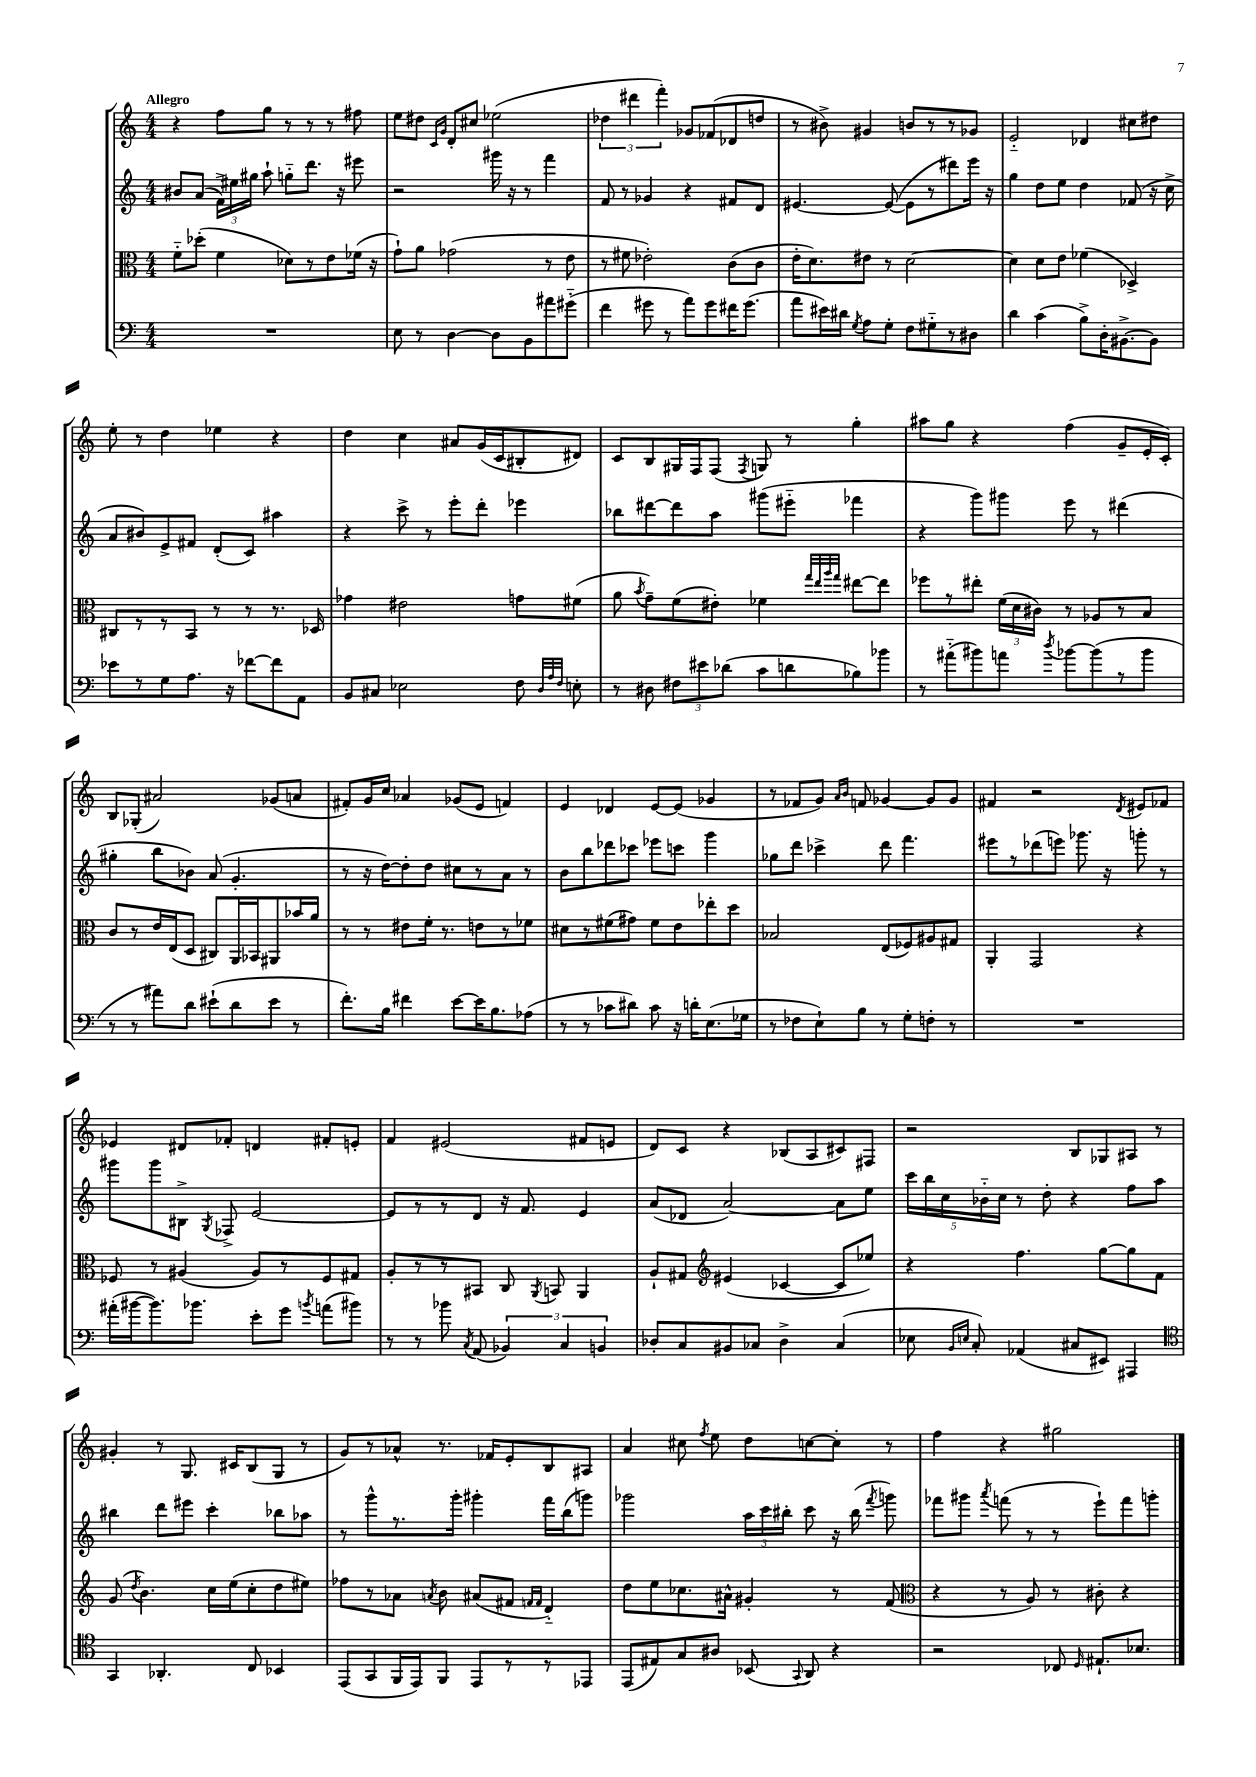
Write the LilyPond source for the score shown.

<<
\new StaffGroup <<
\new Staff = "s0" {
    \clef treble \key c \major \numericTimeSignature \time 4/4 \tempo "Allegro"
    \autoBeamOff r4 f''8[ g''8] r8 r8 r8 fis''8 |
    e''8[ dis''8] \grace { c'16[ g'16] } d'8[-. cis''8] ees''2( |
    \tuplet 3/2 { des''4 dis'''4 f'''4-.) } ges'8[ fes'8( des'8 d''8] |
    r8 bis'8->) gis'4 b'8[ r8 r8 ges'8] |
    e'2-_ des'4 cis''8[ dis''8] |
    e''8-. r8 d''4 ees''4 r4 |
    d''4 c''4 ais'8[ g'16( c'16 bis8-. dis'8]) |
    c'8[ b8 gis16 f16 f8]( \acciaccatura { f8 } g8) r8 g''4-. |
    ais''8[ g''8] r4 f''4( g'8[-- e'16-. c'16]-.) |
    b8[ ges8]-.( ais'2) ges'8[( a'8] |
    fis'8[-.) g'16 c''16] aes'4 ges'8[( e'8] f'4) |
    e'4 des'4 e'8[~ e'8]( ges'4 |
    r8 fes'8[ g'8]) \grace { a'16[ b'16] } f'8 ges'4~ ges'8[ ges'8] |
    fis'4 r2 \acciaccatura { d'8 } eis'8[ fes'8] |
    ees'4 dis'8[ fes'8]-. d'4 fis'8[-. e'8]-. |
    f'4 eis'2( fis'8[ e'8] |
    d'8[) c'8] r4 bes8[( a8 cis'8) fis8] |
    r2 b8[ ges8 ais8] r8 |
    gis'4-. r8 g8. cis'16[ b8( g8] r8 |
    g'8[) r8 aes'8]-^ r8. fes'16[ e'8-. b8 ais8] |
    a'4 cis''8 \acciaccatura { f''8 } e''8 d''8[ c''8~ c''8]-. r8 |
    f''4 r4 gis''2 \bar "|." |
}
\new Staff = "s1" {
    \clef treble \key c \major \numericTimeSignature \time 4/4
    \autoBeamOff bis'8[ a'8]( \tuplet 3/2 { f'16[->) eis''16 gis''16] } a''8-! g''8[-_ d'''8.] r16 eis'''8 |
    r2 gis'''16 r16 r8 f'''4 |
    f'8 r8 ges'4 r4 fis'8[ d'8] |
    eis'4.~ eis'8~( eis'8[ r8 dis'''8) e'''16] r16 |
    g''4 d''8[ e''8] d''4 fes'8( r16 c''16-> |
    a'8[ bis'8) e'8-> fis'8] d'8[-.( c'8]) ais''4 |
    r4 c'''8-> r8 e'''8[-. d'''8]-. ees'''4 |
    bes''8[ dis'''8~ dis'''8 a''8] gis'''8[( eis'''8]-_ fes'''4 |
    r4 g'''8[) gis'''8] e'''8 r8 dis'''4( |
    gis''4-. b''8[ bes'8]) a'8( g'4.-. |
    r8 r16 d''16[~) d''8-. d''8] cis''8[ r8 a'8] r8 |
    b'8[ b''8 des'''8 ces'''8] ees'''8[ c'''8] g'''4 |
    ges''8[ d'''8] ces'''4-> d'''8 f'''4. |
    eis'''8[ r8 des'''8( e'''8]) ges'''8. r16 g'''8-. r8 |
    gis'''8[ gis'''8 bis8]-> \acciaccatura { g8 } fes8-> e'2~ |
    e'8[ r8 r8 d'8] r16 f'8. e'4 |
    a'8[( des'8] a'2~) a'8[ e''8] |
    \tuplet 5/4 { c'''16[ b''16 c''16 bes'16-_ c''16] } r8 d''8-. r4 f''8[ a''8] |
    bis''4 d'''8[ eis'''8] c'''4-. bes''8[ aes''8] |
    r8 g'''8[-^ r8. g'''16]-. gis'''4-. f'''16[ b''16( g'''8]) |
    ges'''2 \tuplet 3/2 { a''16[ c'''16 bis''16]-. } c'''8 r16 bis''16( \acciaccatura { f'''8 } g'''8) |
    fes'''8[ gis'''8] \acciaccatura { a'''8 } f'''8( r8 r8 e'''8[-!) f'''8 g'''8]-. \bar "|." |
}
\new Staff = "s2" {
    \clef alto \key c \major \numericTimeSignature \time 4/4
    \autoBeamOff f'8[-_ des''8]-.( f'4 des'8[) r8 e'8 fes'16]( r16 |
    g'8[-!) a'8] ges'2( r8 e'8 |
    r8 fis'8 ees'2-.) c'8[( c'8] |
    e'16[-. d'8.) eis'8] r8 d'2~ |
    d'4 d'8[ e'8] fes'4( des4->) |
    cis8[ r8 r8 b,8] r8 r8 r8. des16 |
    ges'4 eis'2 g'8[ fis'8]( |
    a'8 \acciaccatura { b'8 } g'8[--) f'8( eis'8]-.) fes'4 \grace { g''32[ e''32 a''32 g''32] } eis''8[~ eis''8] |
    fes''8[ r8 eis''8]-. \tuplet 3/2 { f'16[( d'16 cis'16]) } r8 aes8[ r8 b8] |
    c'8[ r8 e'16 e16( d8] cis8[) a,16 bes,16 ais,8 bes'16 a'16] |
    r8 r8 eis'8[ f'16]-. r8. e'8[ r8 fes'8] |
    dis'8[ r8 fis'8( gis'8]) fis'8[ e'8 ees''8-. d''8] |
    bes2 e8[( fes8) ais8 gis8] |
    a,4-. g,2 r4 |
    fes8 r8 ais4( ais8[) r8 fes8 gis8] |
    a8[-. r8 r8 bis,8] c8 \acciaccatura { a,8 } b,8 a,4 |
    a8[-! gis8] \clef treble eis'4( ces'4~ ces'8[ ees''8]) |
    r4 f''4. g''8[~ g''8 f'8] |
    g'8( \acciaccatura { d''8 } b'4.) c''16[ e''16( c''8-. d''8 eis''8]) |
    fes''8[ r8 aes'8] \acciaccatura { a'8 } b'8 ais'8[( fis'8] \grace { f'16[ f'16] } d'4-_) |
    d''8[ e''8 ces''8. ais'16]-^ gis'4-. r8 f'8( |
    \clef alto r4 r8 a8) r8 cis'8-. r4 \bar "|." |
}
\new Staff = "s3" {
    \clef bass \key c \major \numericTimeSignature \time 4/4
    \autoBeamOff R1 |
    e8 r8 d4~ d8[ b,8 ais'8 gis'8]-_( |
    f'4 gis'8 r8 a'8[) gis'8 fis'16 gis'8.]( |
    a'8[ eis'16) dis'16] \acciaccatura { g8 } a8[ g8]-. f8[ gis8-_ r8 dis8] |
    d'4 c'4( b8[->) d16-. bis,8.~-> bis,8] |
    ees'8[ r8 g8 a8.] r16 fes'8[~ fes'8 a,8] |
    b,8[ cis8] ees2 f8 \grace { d32[ a32 f32] } e8-. |
    r8 dis8 \tuplet 3/2 { fis8[ eis'8 des'8]( } c'8[ d'8 bes8) bes'8] |
    r8 ais'8[-_( bis'8) a'8] \acciaccatura { d''8 } bes'8[~ bes'8( r8 bes'8] |
    r8 r8 ais'8[) d'8] eis'8[-!( d'8 eis'8] r8 |
    f'8.[-.) b16] fis'4 e'8[~ e'16 b8. aes8]( |
    r8 r8 ces'8[ dis'8]) ces'8 r16 d'16[-. e8.( ges16] |
    r8 fes8[ e8-!) b8] r8 g8[-. f8]-. r8 |
    R1 |
    ais'16[-.( bis'16~ bis'8.) bes'8.] e'8[-. g'8] \acciaccatura { b'8 } a'8[( bis'8]) |
    r8 r8 bes'8 \acciaccatura { c8 } a,8( \tuplet 3/2 { bes,4) c4 b,4 } |
    des8[-. c8 bis,8 ces8] des4-> ces4( |
    ees8 \grace { b,16[ e16] } c8-.) aes,4( cis8[ eis,8]) ais,,4 |
    \clef tenor g,4 aes,4.-. c8 bes,4 |
    e,8[( g,8 f,16 e,16) f,8] e,8[ r8 r8 ees,8] |
    e,8[( eis8) g8 ais8] bes,8( \appoggiatura { g,8 } a,8) r4 |
    r2 ces8 \grace { d16 } eis8.[-! bes8.] \bar "|." |
}
>>
>>
\layout { \context { \Score \remove "Bar_number_engraver" } }
